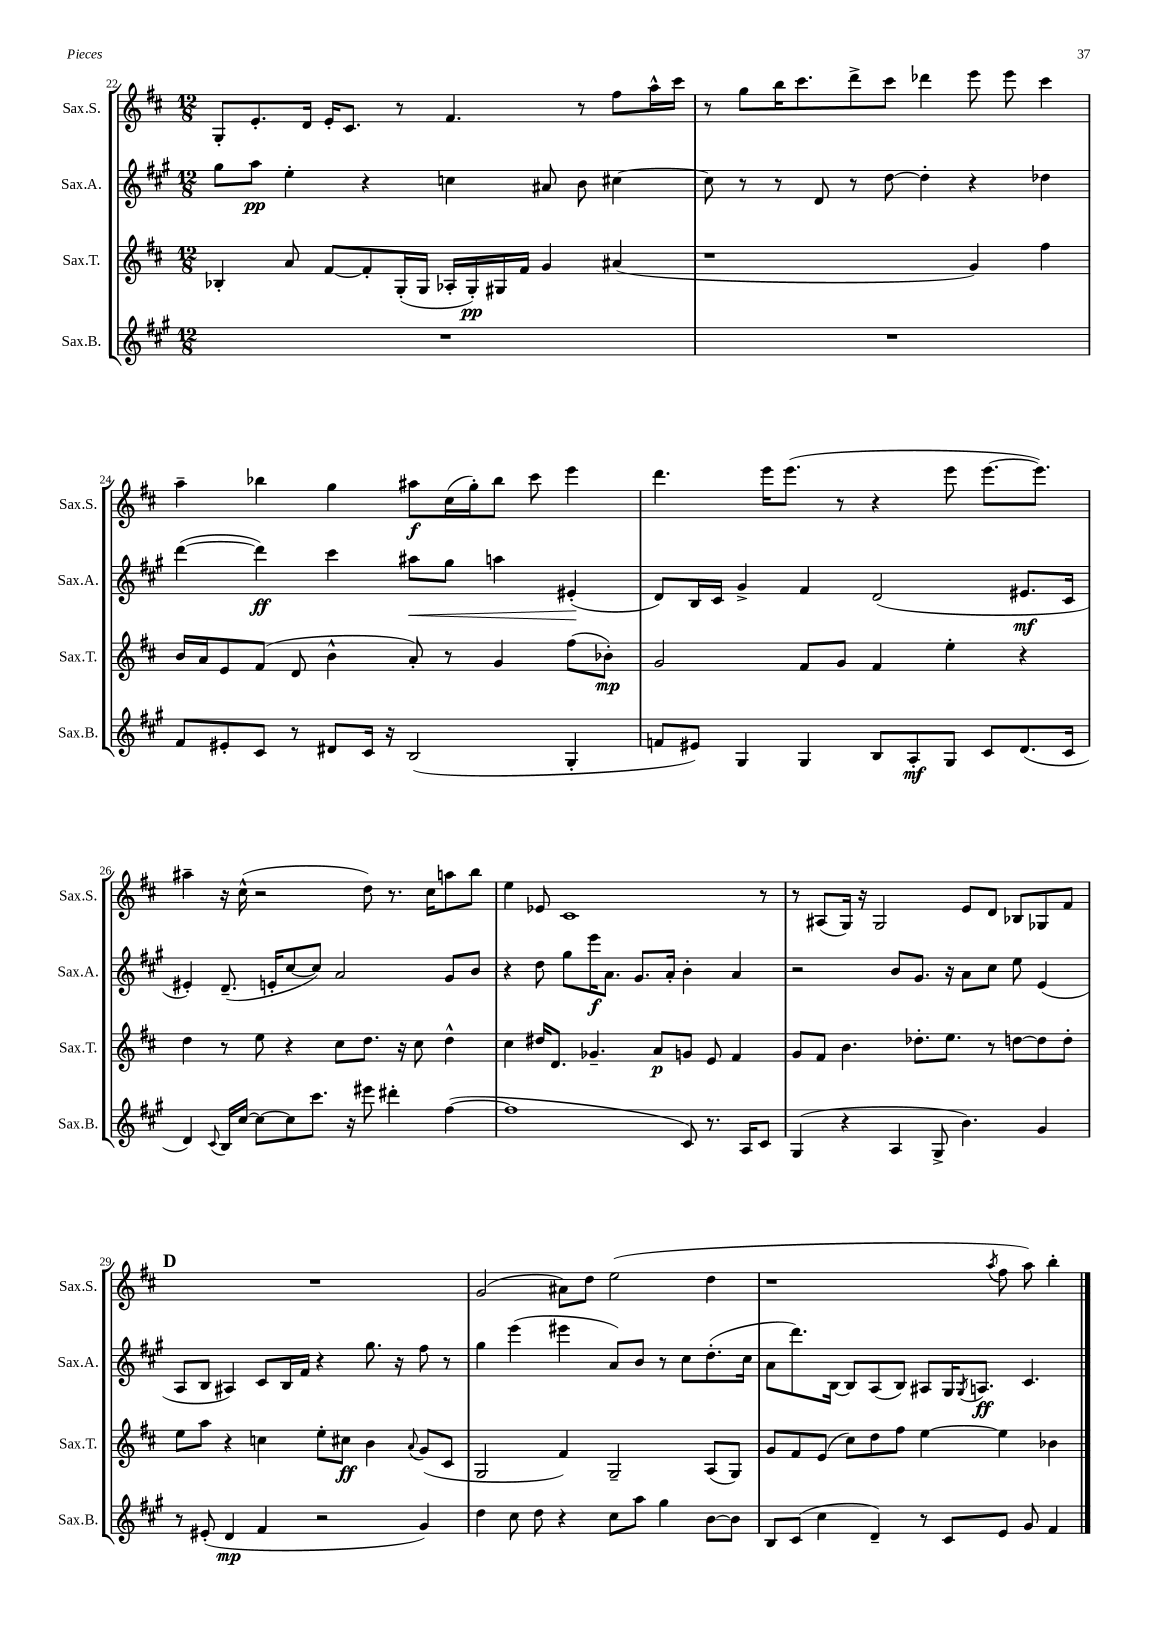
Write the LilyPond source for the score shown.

<<
\new StaffGroup <<
\new Staff = "s0" \with { instrumentName = "Sax.S." shortInstrumentName = "Sax.S." } {
    \clef treble \key d \major \numericTimeSignature \time 12/8
    g8-. e'8.-. d'16 e'16-. cis'8. r8 fis'4. r8 fis''8 a''16-^ cis'''16 |
    r8 g''8 b''16 cis'''8. d'''8-> cis'''8 des'''4 e'''8 e'''8 cis'''4 |
    a''4-- bes''4 g''4 ais''8\f cis''16( g''16-.) bes''8 cis'''8 e'''4 |
    d'''4. e'''16 e'''8.( r8 r4 e'''8 e'''8.~ e'''8.) |
    ais''4-- r16 cis''16-^( r2 d''8) r8. cis''16 a''8 b''8 |
    e''4 ees'8 cis'1 r8 |
    r8 ais8( g16) r16 g2 e'8 d'8 bes8 ges8 fis'8 |
    \mark \markup { \bold "D" } R1. |
    g'2( ais'8) d''8 e''2( d''4 |
    r1 \acciaccatura { a''8 } fis''8 a''8) b''4-. \bar "|." |
}
\new Staff = "s1" \with { instrumentName = "Sax.A." shortInstrumentName = "Sax.A." } {
    \clef treble \key a \major \numericTimeSignature \time 12/8
    gis''8 a''8\pp e''4-. r4 c''4 ais'8 b'8 cis''4~ |
    cis''8 r8 r8 d'8 r8 d''8~ d''4-. r4 des''4 |
    d'''4~( d'''4\ff) cis'''4 ais''8\< gis''8 a''4 eis'4-.\!( |
    d'8) b16 cis'16 gis'4-> fis'4 d'2( eis'8.\mf cis'16 |
    eis'4-.) d'8.--( e'16-. cis''8~ cis''8) a'2 gis'8 b'8 |
    r4 d''8 gis''8 e'''16\f a'8. gis'8. a'16-. b'4-. a'4 |
    r2 b'8 gis'8. r16 a'8 cis''8 e''8 e'4( |
    \mark \markup { \bold "D" } a8 b8 ais4) cis'8 b16 fis'16 r4 gis''8. r16 fis''8 r8 |
    gis''4 e'''4( eis'''4 a'8) b'8 r8 cis''8 d''8.-.( cis''16 |
    a'8 d'''8.) b16~ b8 a8( b8) ais8 gis16 \acciaccatura { gis8 } a8.\ff cis'4. \bar "|." |
}
\new Staff = "s2" \with { instrumentName = "Sax.T." shortInstrumentName = "Sax.T." } {
    \clef treble \key d \major \numericTimeSignature \time 12/8
    bes4-. a'8 fis'8~ fis'8-. g16-.( g16 aes16-. g16-.\pp) gis16 fis'16 g'4 ais'4( |
    r1 g'4) fis''4 |
    b'16 a'16 e'8 fis'8( d'8 b'4-^ a'8-.) r8 g'4 fis''8( bes'8-.\mp) |
    g'2 fis'8 g'8 fis'4 e''4-. r4 |
    d''4 r8 e''8 r4 cis''8 d''8. r16 cis''8 d''4-^ |
    cis''4 dis''16 d'8. ges'4.-- a'8\p g'8 e'8 fis'4 |
    g'8 fis'8 b'4. des''8.-. e''8. r8 d''8~ d''8 d''8-. |
    \mark \markup { \bold "D" } e''8 a''8 r4 c''4 e''8-. cis''8\ff b'4 \appoggiatura { a'8 } g'8( cis'8 |
    g2 fis'4) g2-- a8( g8) |
    g'8 fis'8 e'8( cis''8) d''8 fis''8 e''4~ e''4 bes'4 \bar "|." |
}
\new Staff = "s3" \with { instrumentName = "Sax.B." shortInstrumentName = "Sax.B." } {
    \clef treble \key a \major \numericTimeSignature \time 12/8
    R1. |
    R1. |
    fis'8 eis'8-. cis'8 r8 dis'8 cis'16 r16 b2( gis4-. |
    f'8 eis'8) gis4 gis4 b8 a8-.\mf gis8 cis'8 d'8.( cis'16 |
    d'4) \appoggiatura { cis'8 } b16 cis''16~ cis''8~ cis''8 cis'''8. r16 eis'''8 dis'''4-. fis''4~( |
    fis''1 cis'8) r8. a16 cis'8 |
    gis4( r4 a4 gis8-> b'4.) gis'4 |
    \mark \markup { \bold "D" } r8 eis'8-.( d'4\mp fis'4 r2 gis'4) |
    d''4 cis''8 d''8 r4 cis''8 a''8 gis''4 b'8~ b'8 |
    b8 cis'8( cis''4 d'4--) r8 cis'8 e'8 gis'8 fis'4 \bar "|." |
}
>>
>>
\layout { \context { \Score currentBarNumber = #22 } }
